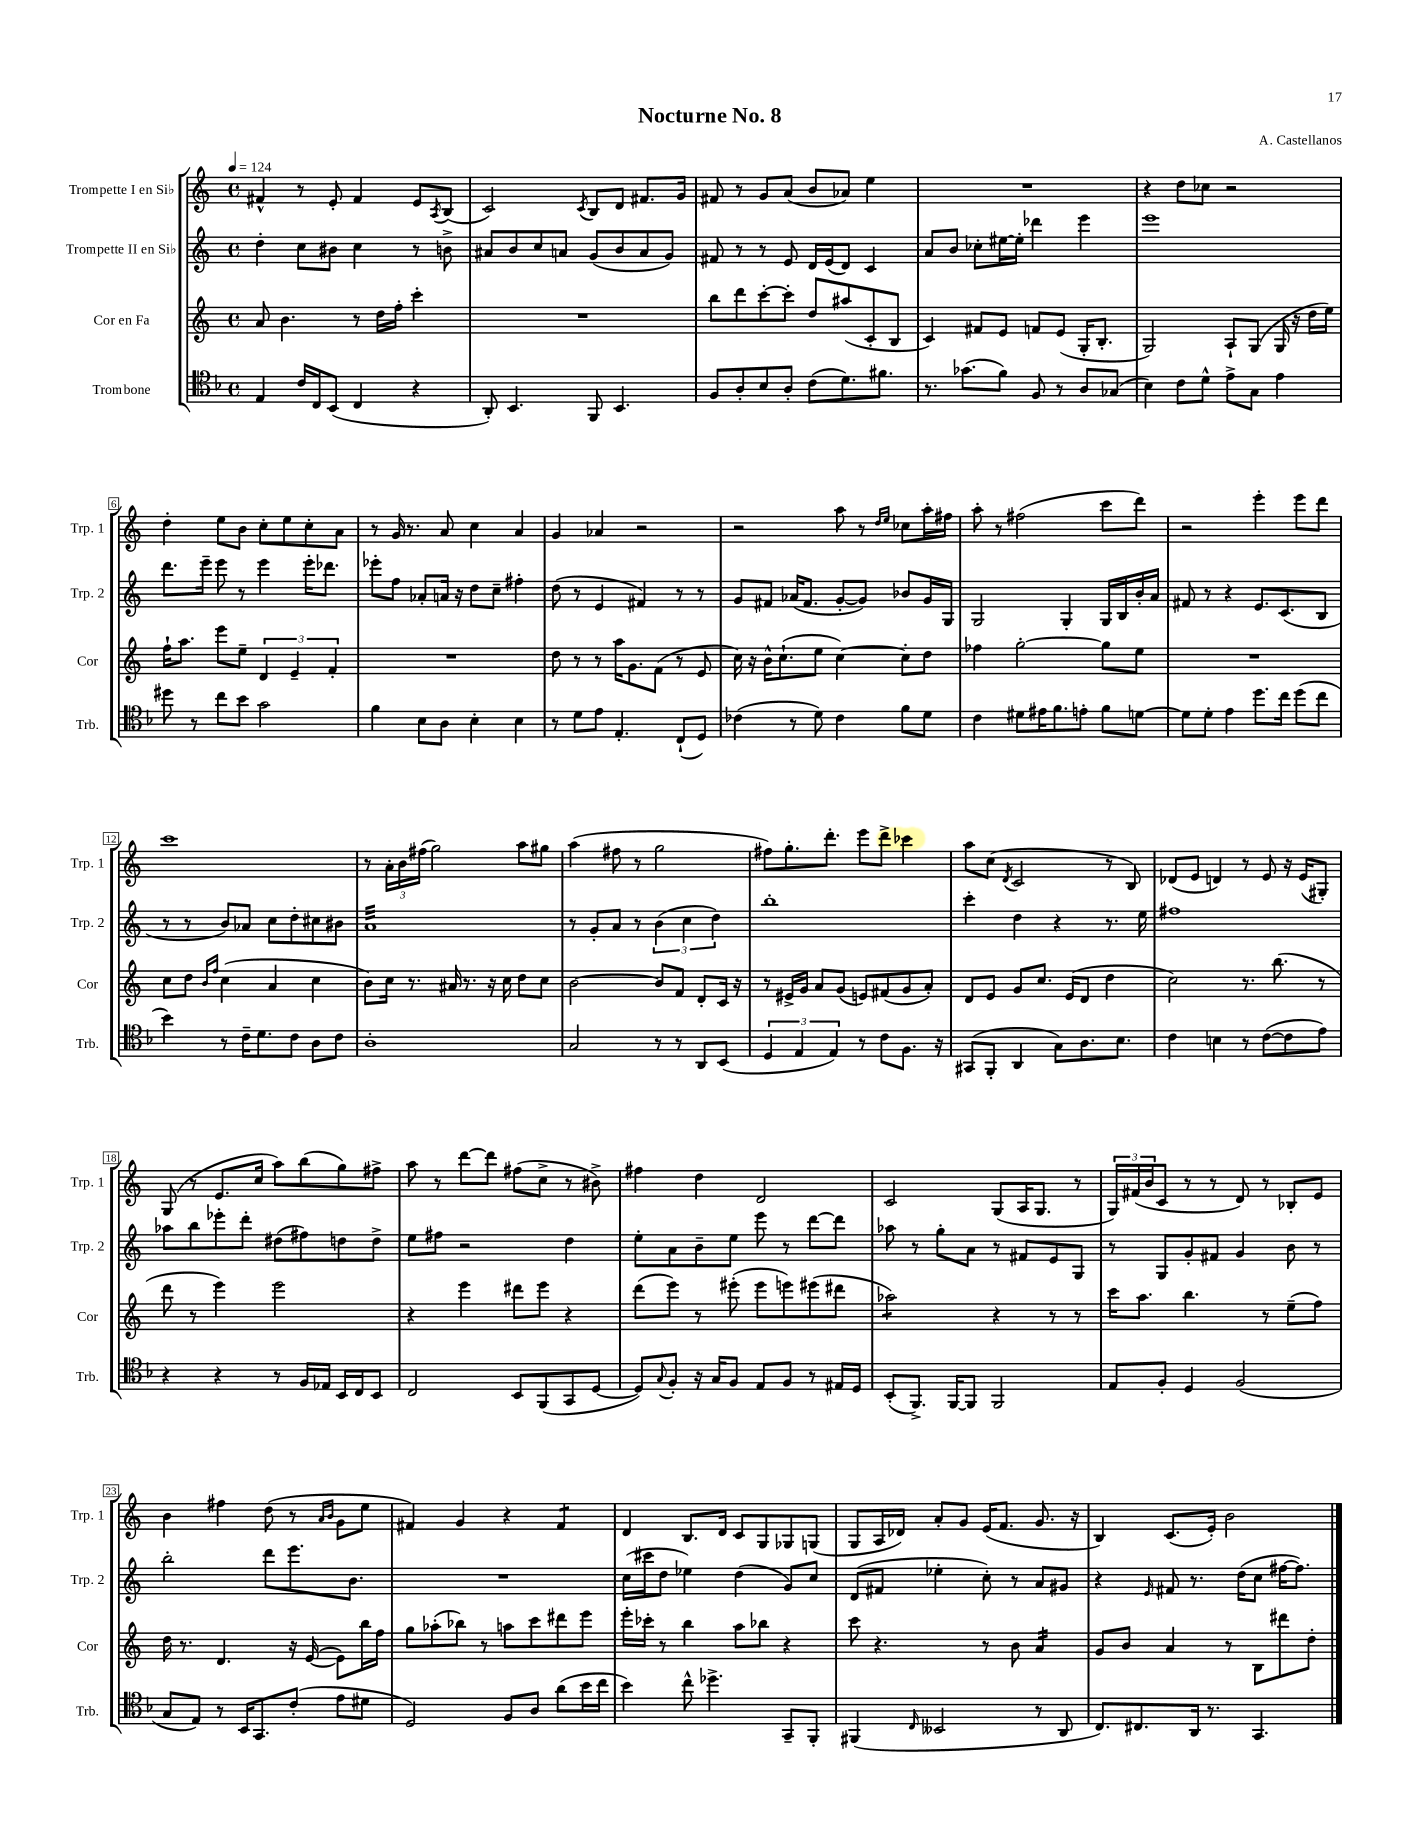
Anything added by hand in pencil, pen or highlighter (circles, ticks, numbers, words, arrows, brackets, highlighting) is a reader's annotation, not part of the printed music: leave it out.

**kern	**kern	**kern	**kern
*staff4	*staff3	*staff2	*staff1
*clefC4	*clefG2	*clefG2	*clefG2
*k[b-]	*k[]	*k[]	*k[]
*M4/4	*M4/4	*M4/4	*M4/4
*met(c)	*met(c)	*met(c)	*met(c)
*MM124	*MM124	*MM124	*MM124
4E	8a	4dd'	4f#^^
.	4.b	.	.
16c	.	8cc	8r
16C	.	.	.
(8BB-	.	8b#	8e'
4C	8r	4cc	4f#
.	16dd	.	.
.	16ff'	.	.
4r	4ccc'	8r	8e
.	.	.	8qA
.	.	8b^	(8B
=	=	=	=
8AA')	1r	8a#	2c)
4.BB-	.	8b	.
.	.	8cc	.
.	.	8a	.
.	.	.	8qc
8FF	.	(8g	8B
4.BB-	.	8b	8d
.	.	8a	8.f#
.	.	8g)	.
.	.	.	16g
=	=	=	=
8F	8bb	8f#	8f#
8A'	8ddd	8r	8r
8B-	[8ccc'	8r	8g
8A'	8ccc']	8e	(8a
(8c	8dd	16d	8b
.	.	(16e	.
8.d)	(8aa#	8d)	8a-)
.	8c'	4c	4ee
8.f#	.	.	.
.	8B	.	.
=	=	=	=
8.r	4c)	8a	1r
.	.	8b	.
(8.g-	.	.	.
.	8f#	8cc-'	.
8f)	8e	[16ee#	.
.	.	16ee#']	.
8F	8f	4ddd-	.
8r	(8e	.	.
8A	16G'	4eee	.
.	8.B'	.	.
(8G-	.	.	.
=	=	=	=
4B-)	2G)	1eee	4r
8c	.	.	8dd
8d^^	.	.	8cc-
8e^	8A`	.	2r
8G	(8G	.	.
4e	16G	.	.
.	16r	.	.
.	16dd	.	.
.	16ee)	.	.
=	=	=	=
8dd#	16ff`	8.ddd	4dd'
.	8.aa	.	.
8r	.	.	.
.	.	16eee~	.
8cc	8eee	8eee	8ee
8b-	8ee~	8r	8b
2g	6d	4eee	8cc'
.	.	.	8ee
.	6e~	.	.
.	.	16eee'	8cc'
.	.	8.ddd-	.
.	6f'	.	.
.	.	.	8a
=	=	=	=
4f	1r	8eee-'	8r
.	.	8ff	16g
.	.	.	8.r
8B-	.	8a-'	.
8A	.	16a	8a
.	.	16r	.
4B-'	.	8dd	4cc
.	.	8cc~	.
4B-	.	4ff#'	4a
=	=	=	=
8r	8dd	(8dd	4g
8d	8r	8r	.
8e	8r	4e	4a-
4.E'	16aa	.	.
.	8.g	.	.
.	.	4f#)	2r
.	(8f	.	.
(8C`	8r	8r	.
8D)	8e	8r	.
=	=	=	=
(4c-	16cc)	8g	2r
.	16r	.	.
.	16b^^	8f#	.
.	(8.cc`	.	.
8r	.	(16a-	.
.	.	8.f#	.
8d)	8ee	.	.
4c-	[4cc)	[8g'	8aa
.	.	8g])	8r
.	.	.	16qqdd
.	.	.	16qqee
8f	8cc']	8b-	8cc-
8d	8dd	16g	16aa'
.	.	16G	16ff#
=	=	=	=
4c	4ff-	2G	8aa'
.	.	.	8r
8d#	[2gg'	.	(2ff#
16e#	.	.	.
8.f	.	.	.
.	.	4G'	.
8e'	.	.	.
8f	8gg]	16G	8ccc
.	.	16B	.
[8d	8ee	16b'	8ddd)
.	.	16a	.
=	=	=	=
8d]	1r	8f#	2r
8d'	.	8r	.
4e	.	4r	.
8.dd	.	8.e	4eee'
16cc	.	(8.c	.
(8dd	.	.	8eee
8cc	.	8B	8ddd
=	=	=	=
4b-)	8cc	8r	1ccc
.	8dd	8r	.
.	16qqb	.	.
.	16qqff	.	.
8r	(4cc	8b)	.
16c~	.	8a-	.
8.d	.	.	.
.	4a	8cc	.
8c	.	8dd'	.
8A	4cc	8cc#	.
8c	.	8b#	.
=	=	=	=
1A'	8b)	1a	8r
.	16cc	.	24a'
.	.	.	24b
.	8.r	.	.
.	.	.	(24ff#
.	.	.	2gg)
.	16a#	.	.
.	8.r	.	.
.	16r	.	.
.	16cc	.	.
.	8dd	.	8aa
.	8cc	.	8gg#
=	=	=	=
2G	[2b	8r	(4aa
.	.	8g'	.
.	.	8a	8ff#
.	.	8r	8r
8r	8b]	(6b	2gg
8r	8f	.	.
.	.	6cc	.
8AA	8d'	.	.
.	.	6dd)	.
(8BB-	16c	.	.
.	16r	.	.
=	=	=	=
6D	8r	1bb'	8ff#)
.	16e#^	.	8.gg'
6E	.	.	.
.	16g	.	.
.	8a	.	.
.	.	.	8.ddd'
6E)	.	.	.
.	(8g	.	.
8r	8e)	.	8eee
8c	(8f#	.	8ddd^
8.F	8g	.	4ccc-
.	8a')	.	.
16r	.	.	.
=	=	=	=
(8GG#	8d	4ccc'	8aa
8FF'	8e	.	(8cc
.	.	.	8qd
4AA	8g	4dd	2c
.	8.cc	.	.
8G)	.	4r	.
.	(16e	.	.
8.A	8d	.	.
.	4dd	8.r	8r
8.B-	.	.	.
.	.	.	8B)
.	.	16ee	.
=	=	=	=
4c	2cc)	1ff#	(8d-
.	.	.	8e
4B	.	.	4d)
8r	8.r	.	8r
([8c	.	.	8e
.	(8.bb	.	.
8c]	.	.	16r
.	.	.	(16e
8e)	8r	.	8G#')
=	=	=	=
4r	8ddd	8aa-	(8G
.	8r	8bb	8r
4r	4eee)	8eee-'	8.e
.	.	8ddd'	.
.	.	.	16cc
8r	2eee	(8dd#	8aa)
16F	.	8ff#)	(8bb
16E-	.	.	.
16BB-	.	8dd	8gg)
16C	.	.	.
8BB-	.	8dd^	8ff#^
=	=	=	=
2C	4r	8ee	8aa
.	.	8ff#	8r
.	4eee	2r	[8ddd
.	.	.	8ddd]
8BB-	8ddd#	.	(8ff#
(8FF	8eee	.	8cc^
8GG	4r	4dd	8r
[8D	.	.	8b#^)
=	=	=	=
8D])	(8ddd	8ee'	4ff#
8qqG	.	.	.
8F'	8eee)	8a	.
16r	8r	8b~	4dd
16G	.	.	.
8F	(8eee#'	8ee	.
8E	8eee#	8eee	2d
8F	8eee)	8r	.
8r	(8eee#	[8ddd	.
16E#	8ddd#	8ddd]	.
16D	.	.	.
=	=	=	=
(8BB-'	2aa-)	8aa-	2c
8.FF^)	.	8r	.
.	.	8gg'	.
[16FF	.	.	.
8FF]	.	8a	.
2FF	4r	8r	(8G
.	.	8f#	16A
.	.	.	8.G
.	8r	8e	.
.	8r	8G	8r
=	=	=	=
8E	16ccc	8r	24G)
.	.	.	(24f#
.	8.aa	.	.
.	.	.	24b
8F'	.	8G	8c
4D	4.bb	8g'	8r
.	.	8f#	8r
(2F	.	4g	8d)
.	8r	.	8r
.	(8ee~	8b	8B-'
.	8ff)	8r	8e
=	=	=	=
8G	16dd	2bb'	4b
.	8.r	.	.
8E)	.	.	.
8r	4.d	.	4ff#
16BB-	.	.	.
8.GG	.	.	.
.	.	8ddd	(8dd
(8c'	16r	8.eee	8r
.	([16e	.	.
.	.	.	16qqa
.	.	.	16qqb
8e	8e])	.	8g
.	.	8.b	.
8d#	16bb	.	8ee
.	16ff	.	.
=	=	=	=
2D)	8gg	1r	4f#)
.	(8aa-'	.	.
.	8bb-)	.	4g
.	8r	.	.
8F	8aa	.	4r
8A	8ccc	.	.
(8a	8ddd#	.	4f#
16b-	8eee	.	.
16cc	.	.	.
=	=	=	=
4b-)	16eee'	(16cc	4d
.	16ccc-'	16ccc#	.
.	8r	8dd	.
8cc^^	4bb	4ee-)	8.B
4.dd-^	.	.	.
.	.	.	16d
.	8aa	(4dd	8c
.	8bb-	.	8G
8GG~	4r	8g)	8G-
8FF'	.	8cc	(8G
=	=	=	=
(4FF#	8ccc	(8d	8G
.	4.r	8f#	16A
.	.	.	16d-)
16qqC	.	.	.
2BB--	.	4ee-'	8a'
.	.	.	8g
.	8r	8cc')	(16e
.	.	.	8.f
.	8b	8r	.
8r	4a	8a	8.g
8AA	.	8g#	.
.	.	.	16r
=	=	=	=
8.C)	8g	4r	4B)
.	8b	.	.
8.C#	.	.	.
.	.	16qqe	.
.	4a	8f#	(8.c
16AA	.	8.r	.
8.r	.	.	16e')
.	8r	.	2b
.	.	(16dd	.
4.GG	8B	8cc	.
.	8ddd#	[16ff#	.
.	.	8.ff#])	.
.	8dd'	.	.
==	==	==	==
*-	*-	*-	*-
